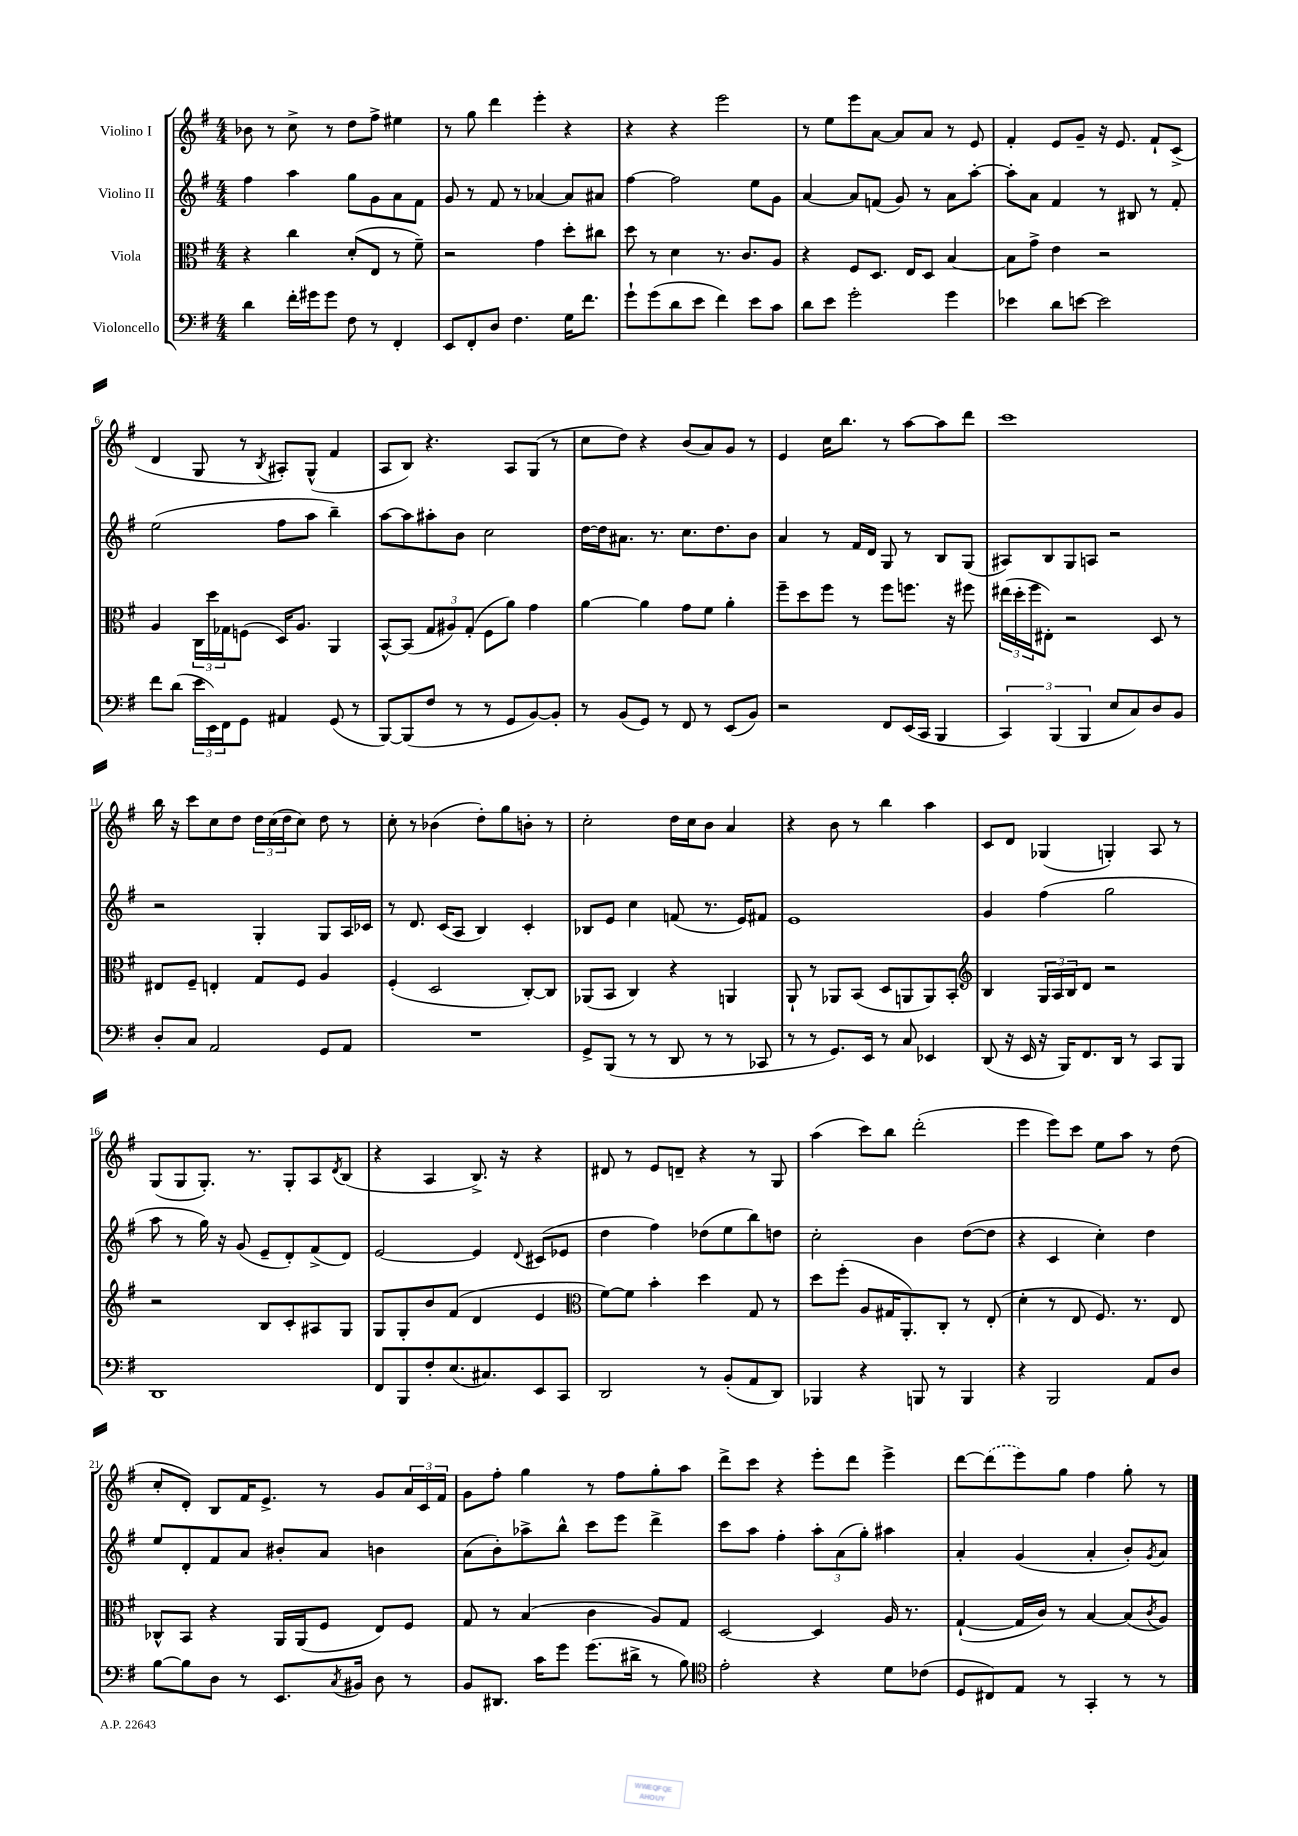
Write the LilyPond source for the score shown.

<<
\new StaffGroup <<
\new Staff = "s0" \with { instrumentName = "Violino I" } {
    \clef treble \key g \major \numericTimeSignature \time 4/4
    bes'8 r8 c''8-> r8 d''8 fis''8-> eis''4 |
    r8 g''8 d'''4 e'''4-. r4 |
    r4 r4 e'''2 |
    r8 e''8 e'''8 a'8~ a'8 a'8 r8 e'8 |
    fis'4-. e'8 g'8-- r16 e'8. fis'8-! c'8->( |
    d'4 g8 r8 \acciaccatura { b8 } ais8-.) g8-^( fis'4 |
    a8 b8) r4. a8 g8( r8 |
    c''8 d''8) r4 b'8( a'8) g'8 r8 |
    e'4 c''16 b''8. r8 a''8~ a''8 d'''8 |
    c'''1 |
    b''16 r16 c'''8 c''8 d''8 \tuplet 3/2 { d''16 c''16( d''16 } c''8) d''8 r8 |
    c''8-. r8 bes'4( d''8-.) g''8 b'8-. r8 |
    c''2-. d''16 c''16 b'8 a'4 |
    r4 b'8 r8 b''4 a''4 |
    c'8 d'8 ges4( g4-.) a8 r8 |
    g8( g8 g8.-.) r8. g8-. a8 \acciaccatura { d'8 } b8( |
    r4 a4 b8.->) r16 r4 |
    dis'8 r8 e'8 d'8-- r4 r8 g8 |
    a''4( c'''8) b''8 d'''2-.( |
    e'''4 e'''8) c'''8 e''8 a''8 r8 d''8( |
    c''8-. d'8-.) b8 fis'16 e'8.-> r8 g'8 \tuplet 3/2 { a'16 c'16 fis'16 } |
    g'8 fis''8-. g''4 r8 fis''8 g''8-. a''8 |
    d'''8-> c'''8 r4 e'''8-. d'''8 e'''4-> |
    d'''8~ \once \slurDashed d'''8( e'''8) g''8 fis''4 g''8-. r8 \bar "|." |
}
\new Staff = "s1" \with { instrumentName = "Violino II" } {
    \clef treble \key g \major \numericTimeSignature \time 4/4
    fis''4 a''4 g''8 g'8 a'8 fis'8 |
    g'8 r8 fis'8 r8 aes'4~ aes'8 ais'8 |
    fis''4~ fis''2 e''8 g'8 |
    a'4~ a'8 f'8( g'8) r8 a'8 a''8~-. |
    a''8-. a'8 fis'4 r8 bis8 r8 fis'8-. |
    e''2( fis''8 a''8 b''4--) |
    a''8~ a''8 ais''8-. b'8 c''2 |
    d''16~ d''16 ais'8. r8. c''8. d''8. b'8 |
    a'4 r8 fis'16 d'16 g8 r8 b8 g8( |
    ais8) b8 g8 a8 r2 |
    r2 g4-. g8 a16 ces'16 |
    r8 d'8. c'16( a8 b4) c'4-. |
    bes8 e'8 c''4 f'8( r8. e'16) fis'8 |
    e'1 |
    g'4 fis''4( g''2 |
    a''8 r8 g''16) r16 g'8( e'8-- d'8-.) fis'8->( d'8) |
    e'2~ e'4 \appoggiatura { d'8 } cis'8( ees'8 |
    d''4 fis''4) des''8( e''8 b''8) d''8 |
    c''2-. b'4 d''8~( d''8 |
    r4 c'4 c''4-.) d''4 |
    e''8 d'8-. fis'8 a'8 bis'8-. a'8 b'4 |
    a'8( b'8-.) aes''8-> b''8-^ c'''8 e'''8 d'''4-> |
    c'''8 a''8 fis''4-. \tuplet 3/2 { a''8-. a'8( g''8-.) } ais''4 |
    a'4-. g'4( a'4-. b'8-.) \acciaccatura { g'8 } a'8 \bar "|." |
}
\new Staff = "s2" \with { instrumentName = "Viola" } {
    \clef alto \key g \major \numericTimeSignature \time 4/4
    r4 c''4 d'8-.( e8 r8 fis'8--) |
    r2 g'4 d''8-. cis''8 |
    d''8 r8 d'4 r8. c'8. a8 |
    r4 fis8 d8. e16 d8 b4~ |
    b8 g'8-> e'4 r2 |
    a4 \tuplet 3/2 { c16 d''16 ges16 } f8( d16) a8. a,4 |
    b,8~-^ b,8( \tuplet 3/2 { g8 ais8) g8-.( } fis8 a'8) g'4 |
    a'4~ a'4 g'8 fis'8 a'4-. |
    fis''8-- d''8 fis''8 r8 fis''8 f''8. r16 fis''8 |
    \tuplet 3/2 { eis''16( d''16-. fis''16 } eis8-.) r2 d8 r8 |
    eis8 fis8-- e4-. g8 fis8 a4 |
    fis4-.( d2 c8~-.) c8 |
    aes,8( b,8 c4) r4 a,4 |
    a,8-! r8 aes,8 b,8( d8 a,8 a,8) b,8-. |
    \clef treble b4 \tuplet 3/2 { g16 a16 b16 } d'8 r2 |
    r2 b8 c'8-. ais8 g8 |
    g8 g8-. b'8 fis'8( d'4 e'4 |
    \clef alto fis'8~) fis'8 b'4-. d''4 g8 r8 |
    d''8 fis''8-.( a8 gis16 a,8.-.) c8-. r8 e8-.( |
    d'4-. r8 e8 fis8.) r8. e8 |
    ces8-^ b,8 r4 a,16 a,16( fis8 e8) fis8 |
    g8 r8 b4( c'4 a8) g8 |
    d2~ d4 a16 r8. |
    g4~-!( g16 c'16) r8 b4~ b8( \acciaccatura { c'8 } a8) \bar "|." |
}
\new Staff = "s3" \with { instrumentName = "Violoncello" } {
    \clef bass \key g \major \numericTimeSignature \time 4/4
    d'4 fis'16-. gis'16 gis'8 fis8 r8 fis,4-. |
    e,8 fis,8-. d8 fis4. g16 fis'8. |
    g'8-! g'8( d'8 e'8 fis'4) e'8 c'8 |
    d'8 e'8 g'2-. g'4 |
    ees'4 d'8 e'8~ e'2 |
    fis'8 d'8( \tuplet 3/2 { e'16 e,16) fis,16 } g,8 ais,4 g,8( r8 |
    b,,8~) b,,8( fis8 r8 r8 g,8 b,8~) b,8-. |
    r8 b,8( g,8) r8 fis,8 r8 e,8( b,8) |
    r2 fis,8 e,16( c,16 b,,4 |
    \tuplet 3/2 { c,4) b,,4( b,,4 } e8 c8) d8 b,8 |
    d8-. c8 a,2 g,8 a,8 |
    R1 |
    g,8-> b,,8( r8 r8 d,8 r8 r8 ces,8 |
    r8 r8 g,8.) e,16 r8 c8 ees,4 |
    d,8( r16 e,16 r16 b,,16) fis,8. d,16 r8 c,8 b,,8 |
    d,1 |
    fis,8 b,,8 fis8-. e8.( cis8.) e,8 c,8 |
    d,2 r8 b,8-.( a,8 d,8) |
    bes,,4 r4 b,,8 r8 b,,4 |
    r4 b,,2 a,8 d8 |
    b8~ b8 d8 r8 e,8. \acciaccatura { c8 } bis,16 d8 r8 |
    b,8 dis,8. c'16 g'8 g'8.( dis'16-> r8 b8) |
    \clef tenor e'2-. r4 d'8 ces'8( |
    d8 cis8) e8 r8 g,4-. r8 r8 \bar "|." |
}
>>
>>
